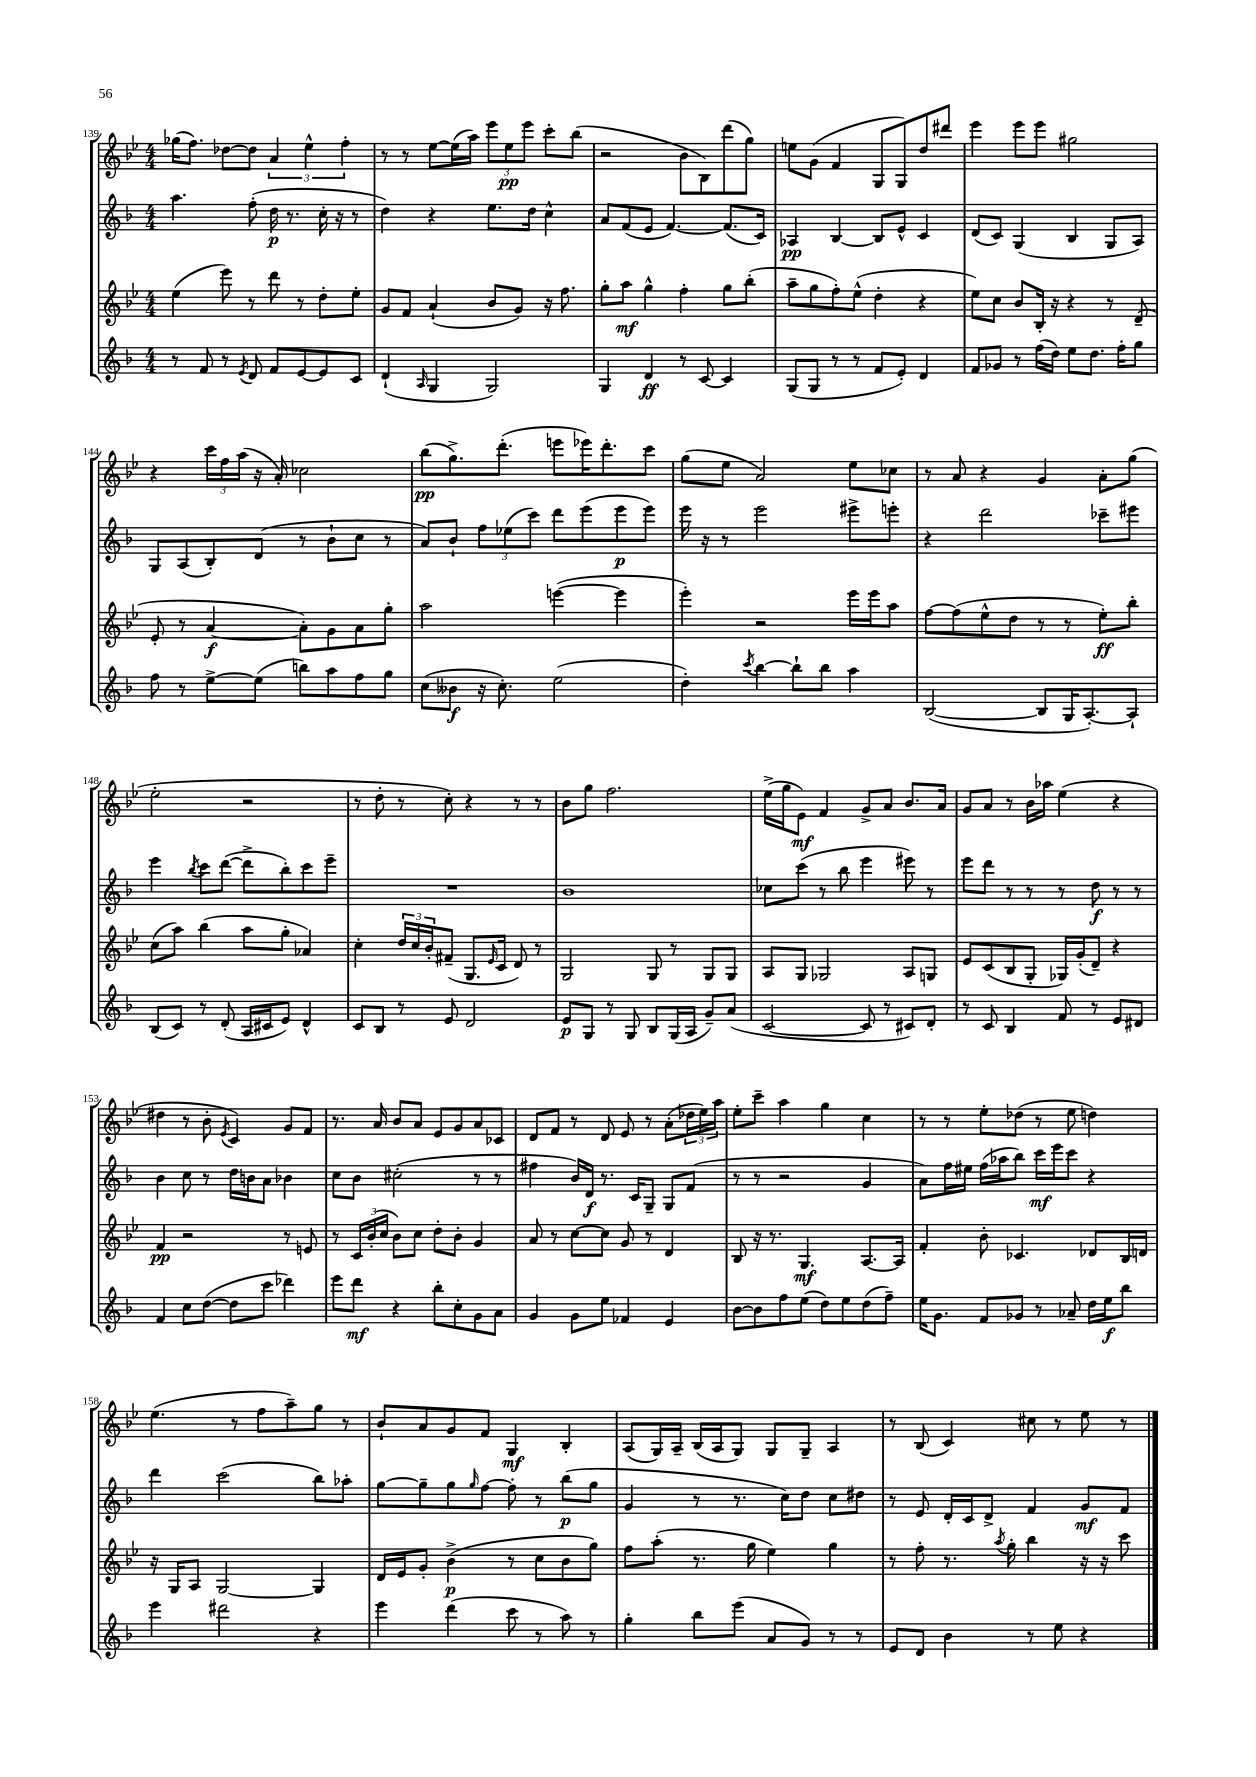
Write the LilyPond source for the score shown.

<<
\new StaffGroup <<
\new Staff = "s0" {
    \clef treble \key bes \major \numericTimeSignature \time 4/4
    ges''16( f''8.) des''8~ des''8 \tuplet 3/2 { a'4 ees''4-^ f''4-. } |
    r8 r8 ees''8~ ees''16( a''16) \tuplet 3/2 { ees'''8 ees''8\pp ees'''8 } c'''8-. bes''8( |
    r2 bes'8 bes8) d'''8( g''8) |
    e''8 g'8( f'4 g8 g8) d''8 dis'''8 |
    ees'''4 ees'''8 ees'''8 gis''2 |
    r4 \tuplet 3/2 { c'''16 f''16 a''16( } r16 a'16-.) ces''2 |
    bes''8\pp( g''8.->) d'''8.-.( e'''8 ees'''16) d'''8.-. c'''8 |
    g''8( ees''8 a'2) ees''8 ces''8 |
    r8 a'8 r4 g'4 a'8-. g''8( |
    ees''2-. r2 |
    r8 d''8-. r8 c''8-.) r4 r8 r8 |
    bes'8 g''8 f''2. |
    ees''16->( g''16 ees'8\mf) f'4 g'8-> a'8 bes'8. a'16 |
    g'8 a'8 r8 bes'16 aes''16 ees''4( r4 |
    dis''4 r8 bes'8-. \acciaccatura { ees'8 } c'4) g'8 f'8 |
    r8. a'16 bes'8 a'8 ees'8 g'8 a'8 ces'8 |
    d'8 f'8 r8 d'8 ees'8 r8 a'8-.( \tuplet 3/2 { des''16 ees''16) a''16 } |
    ees''8-. c'''8-- a''4 g''4 c''4 |
    r8 r8 ees''8-. des''8( r8 ees''8 d''4) |
    ees''4.( r8 f''8 a''8--) g''8 r8 |
    bes'8-! a'8 g'8 f'8 g4\mf bes4-. |
    a8( g16) a16-- bes16( a16 g8) g8 g8-- a4 |
    r8 bes8( c'4) cis''8 r8 ees''8 r8 \bar "|." |
}
\new Staff = "s1" {
    \clef treble \key f \major \numericTimeSignature \time 4/4
    a''4. f''8-.( d''16\p r8. c''16-. r16 r8 |
    d''4) r4 e''8. d''16 c''4-^ |
    a'8 f'8( e'8 f'4.~) f'8.( c'16) |
    aes4\pp bes4~ bes8 e'8-^ c'4 |
    d'8( c'8) g4( bes4 g8 a8) |
    g8 a8( bes8-.) d'8( r8 bes'8-! c''8 r8 |
    a'8) bes'8-! \tuplet 3/2 { f''8 ees''8( c'''8) } d'''8 e'''8( e'''8\p e'''8) |
    e'''16 r16 r8 e'''2 eis'''8-> e'''8-. |
    r4 d'''2 ces'''8-- eis'''8 |
    e'''4 \acciaccatura { bes''8 } c'''8 d'''8~( d'''8-> bes''8-.) c'''8 e'''8-- |
    R1 |
    bes'1 |
    ces''8 c'''8( r8 bes''8 e'''4 eis'''8) r8 |
    e'''8 d'''8 r8 r8 r8 d''8\f r8 r8 |
    bes'4 c''8 r8 d''16 b'16 a'8 bes'4 |
    c''8 bes'8 cis''2-.( r8 r8 |
    fis''4 bes'16) d'16\f r8. c'16 g8-- g8 f'8( |
    r8 r8 r2 g'4 |
    a'8) f''16 eis''16 f''16( aes''16 bes''8) c'''16\mf e'''16 c'''8 r4 |
    d'''4 c'''2( bes''8) aes''8-. |
    g''8~ g''8-- g''8 \grace { g''16 } f''8~ f''8-. r8 bes''8\p( g''8 |
    g'4 r8 r8. c''16) d''8 c''8 dis''8 |
    r8 e'8 d'16-. c'16 d'8-> f'4 g'8\mf f'8 \bar "|." |
}
\new Staff = "s2" {
    \clef treble \key bes \major \numericTimeSignature \time 4/4
    ees''4( ees'''8) r8 d'''8 r8 d''8-. ees''8-. |
    g'8 f'8 a'4-!( bes'8 g'8) r16 f''8. |
    g''8-. a''8\mf g''4-^ f''4-. g''8 bes''8-.( |
    a''8-- g''8 f''8-.) ees''8-^( d''4-. r4 |
    ees''8) c''8 bes'8 bes16-. r16 r4 r8 d'8--( |
    ees'8-. r8 a'4~\f a'8-.) g'8 a'8 g''8-. |
    a''2 e'''4~( e'''4 |
    ees'''4-.) r2 ees'''16 ees'''16 a''8 |
    f''8~ f''8( ees''8-^ d''8 r8 r8 ees''8-.\ff) bes''8-. |
    c''8( a''8) bes''4( a''8 g''8-. aes'4) |
    c''4-. \tuplet 3/2 { d''16 c''16 bes'16-. } fis'8--( g8. \grace { ees'16 } c'16 d'8) r8 |
    g2 g8 r8 g8 g8 |
    a8 g8 ges2 a8 g8 |
    ees'8 c'8( bes8 g8-. ges16) g'16-.( d'8--) r4 |
    f'4\pp r2 r8 e'8 |
    r8 \tuplet 3/2 { c'16 bes'16-.( c''16 } bes'8) c''8 d''8-. bes'8-. g'4 |
    a'8 r8 c''8~ c''8 g'8 r8 d'4 |
    bes8 r16 r8. g4.\mf a8.~ a16 |
    f'4-. bes'8-. ces'4. des'8 bes16 d'16 |
    r16 g16 a8 g2~ g4 |
    d'16 ees'16 g'8-. bes'4->\p( r8 c''8 bes'8 g''8) |
    f''8 a''8-.( r8. g''16 ees''4) g''4 |
    r8 f''8-. r8. \acciaccatura { a''8 } g''16-. bes''4 r16 r16 c'''8 \bar "|." |
}
\new Staff = "s3" {
    \clef treble \key f \major \numericTimeSignature \time 4/4
    r8 f'8 r8 \acciaccatura { e'8 } d'8 f'8 e'8~ e'8 c'8 |
    d'4-!( \grace { a16 } g4 g2) |
    g4 d'4\ff r8 c'8~ c'4 |
    g8( g8 r8 r8 f'8 e'8-.) d'4 |
    f'8 ges'8 r8 f''16( d''16) e''8 d''8. f''16-. g''8 |
    f''8 r8 e''8~-> e''8( b''8) a''8 f''8 g''8 |
    c''8( beses'8\f r16 c''8.-.) e''2( |
    d''4-.) \acciaccatura { c'''8 } bes''4~ bes''8-! bes''8 a''4 |
    bes2~( bes8 g16 a8.~-.) a8-! |
    bes8( c'8) r8 d'8-.( a16 cis'16 e'8) d'4-^ |
    c'8 bes8 r8 e'8 d'2 |
    e'8\p g8 r8 g8 bes8 g16( a16 g'8--) a'8( |
    c'2~ c'8 r8 cis'8) d'8-. |
    r8 c'8 bes4 f'8 r8 e'8 dis'8 |
    f'4 c''8 d''8~( d''8 c'''8 des'''4) |
    e'''8 d'''8\mf r4 bes''8-. c''8-. g'8 a'8 |
    g'4 g'8 e''8 fes'4 e'4 |
    bes'8~ bes'8 f''8 e''8( d''8) e''8 d''8( f''8--) |
    e''16 g'8. f'8 ges'8 r8 aes'8-- d''16 e''16\f bes''8 |
    e'''4 dis'''2 r4 |
    e'''4 d'''4( c'''8 r8 a''8) r8 |
    g''4-. bes''8 e'''8( a'8 g'8) r8 r8 |
    e'8 d'8 bes'4 r8 e''8 r4 \bar "|." |
}
>>
>>
\layout { \context { \Score currentBarNumber = #139 } }
